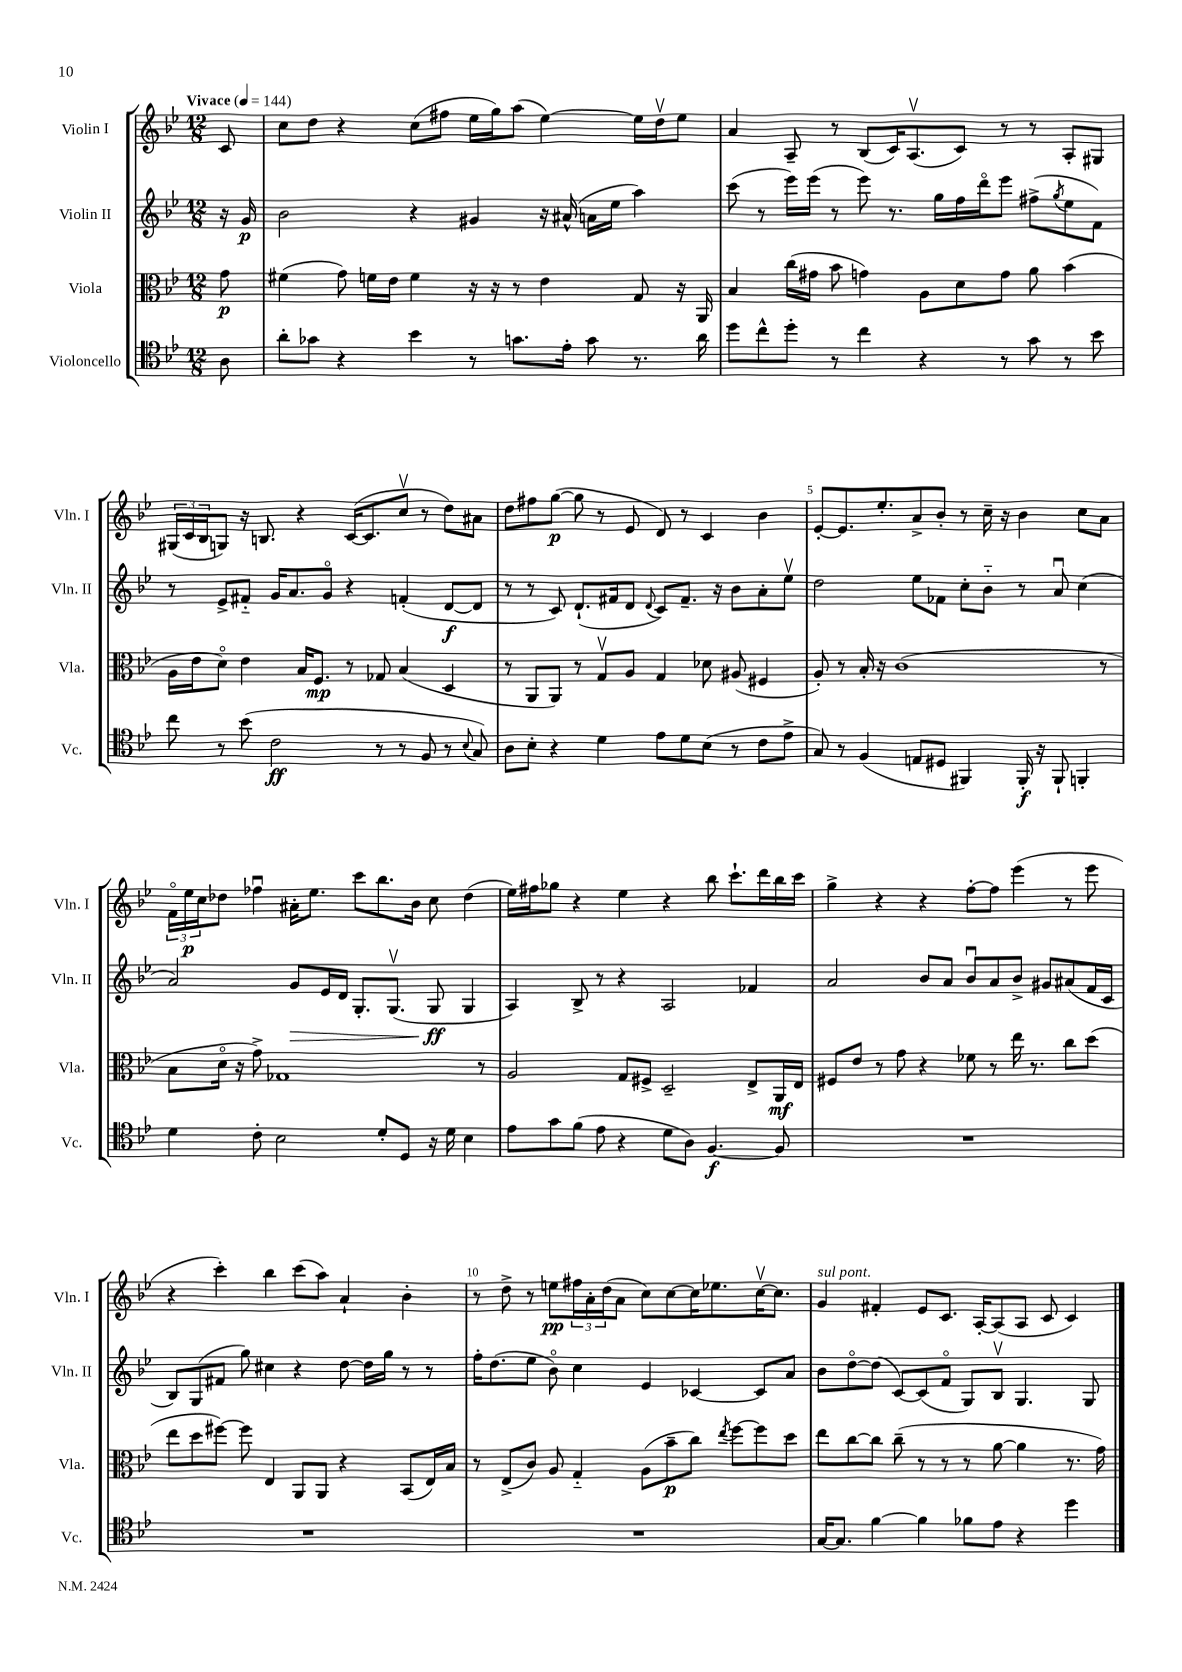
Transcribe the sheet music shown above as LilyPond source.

<<
\new StaffGroup <<
\new Staff = "s0" \with { instrumentName = "Violin I" shortInstrumentName = "Vln. I" } {
    \clef treble \key bes \major \numericTimeSignature \time 12/8 \partial 8 \tempo "Vivace" 4 = 144
    c'8 |
    c''8 d''8 r4 c''8( fis''8 ees''16 g''16) a''8( ees''4~) ees''16 d''16\upbow ees''8 |
    a'4 a8-- r8 bes8( c'16) a8.\upbow( c'8) r8 r8 a8-. gis8 |
    \tuplet 3/2 { gis16( c'16 bes16 } g8) r16 b8. r4 c'16~( c'8. c''8\upbow r8 d''8) ais'8 |
    d''8 fis''8 g''8~\p( g''8 r8 ees'8 d'8) r8 c'4 bes'4 |
    ees'8~-. ees'8. ees''8.-. a'8-> bes'8-. r8 c''16-- r16 bes'4 c''8 a'8 |
    \tuplet 3/2 { f'16\flageolet ees''16\p c''16 } des''8 fes''4\downbow ais'16-. ees''8. c'''8 bes''8. bes'16 c''8 des''4( |
    ees''16) fis''16 ges''8 r4 ees''4 r4 bes''8 c'''8.-! d'''16 bes''16 c'''16 |
    g''4-> r4 r4 f''8~-. f''8 ees'''4( r8 ees'''8 |
    r4 c'''4-.) bes''4 c'''8( a''8) a'4-! bes'4-. |
    r8 d''8-> r8 e''8\pp \tuplet 3/2 { fis''16 a'16-. d''16( } a'8 c''8) c''8~ c''16 ees''8. c''16~\upbow c''8. |
    g'4^\markup { \italic "sul pont." } fis'4-. ees'8 c'8. a16~-. a8( a8 c'8 c'4) \bar "|." |
}
\new Staff = "s1" \with { instrumentName = "Violin II" shortInstrumentName = "Vln. II" } {
    \clef treble \key bes \major \numericTimeSignature \time 12/8 \partial 8
    r16 g'16\p |
    bes'2 r4 gis'4 r16 ais'16-^( a'16 ees''16 a''4) |
    c'''8( r8 ees'''16) ees'''16( r8 ees'''8) r8. g''16 f''16 d'''16\flageolet ees'''8 fis''8->( \acciaccatura { g''8 } ees''8 f'8) |
    r8 ees'8-> fis'8-_ g'16 a'8. g'8\flageolet r4 f'4-.( d'8~\f d'8 |
    r8 r8 c'8) d'8.-!( fis'16 d'8 \appoggiatura { d'8 } c'8) fis'8.-- r16 bes'8 a'8-. ees''8\upbow |
    d''2 ees''8 fes'8 c''8-. bes'8-_ r8 a'8\downbow c''4( |
    a'2) g'8\> ees'16 d'16 g8.-. g8.\upbow( g8\ff\! g4 |
    a4) bes8-> r8 r4 a2 fes'4 |
    a'2 bes'8 a'8 bes'8\downbow a'8 bes'8-> gis'8 ais'8( f'16 c'16 |
    bes8) g8( fis'8 g''8) cis''4 r4 d''8~ d''16 g''16 r8 r8 |
    f''16-. d''8.( ees''8 bes'8\flageolet) c''4 ees'4 ces'4~ ces'8 a'8 |
    bes'8 d''8~\flageolet d''8( c'8~) c'8( f'8\flageolet g8) bes8\upbow g4. g8 \bar "|." |
}
\new Staff = "s2" \with { instrumentName = "Viola" shortInstrumentName = "Vla." } {
    \clef alto \key bes \major \numericTimeSignature \time 12/8 \partial 8
    g'8\p |
    fis'4( g'8) f'16 ees'16 f'4 r16 r16 r8 ees'4 g8 r16 a,16 |
    bes4 c''16( gis'16 bes'8 g'4) a8 d'8 g'8 a'8 bes'4( |
    a16 ees'16 d'8\flageolet) ees'4 bes16 f8.\mp r8 ges8 bes4( d4 |
    r8 a,8 a,8) r8 g8\upbow a8 g4 des'8 ais8( fis4 |
    a8-.) r8 bes16-. r16 c'1( r8 |
    bes8 d'16\flageolet r16 g'8->) ges1 r8 |
    a2 g8 fis8-> d2-- ees8-> a,16\mf ees16 |
    fis8 ees'8 r8 g'8 r4 fes'8 r8 ees''16 r8. c''8 d''8( |
    ees''8 d''8 fis''8~) fis''8 ees4 a,8 a,8 r4 bes,8( ees16) bes16 |
    r8 ees8->( c'8) a8 g4-_ a8( bes'8--\p c''8) \acciaccatura { ees''8 } f''8~ f''8 d''8 |
    ees''8 c''8~ c''8 c''8--( r8 r8 r8 a'8~ a'4 r8. g'16) \bar "|." |
}
\new Staff = "s3" \with { instrumentName = "Violoncello" shortInstrumentName = "Vc." } {
    \clef tenor \key bes \major \numericTimeSignature \time 12/8 \partial 8
    a8 |
    a'8-. ges'8 r4 bes'4 r8 g'8. ees'16-. g'8 r8. a'16 |
    d''8 c''8-^ d''8-. r8 c''4 r4 r8 g'8 r8 bes'8 |
    c''8 r8 bes'8( c'2\ff r8 r8 f8 r8 \appoggiatura { bes8 } g8) |
    a8 bes8-. r4 d'4 ees'8 d'8 bes8( r8 c'8 ees'8-> |
    g8) r8 f4( e8 dis8 fis,4) fis,16-.\f r16 fis,8-! f,4-. |
    d'4 c'8-. bes2 d'8-. d8 r16 d'16 bes4 |
    ees'8 g'8 f'8( ees'8 r4 d'8 a8) f4.~\f f8 |
    R1. |
    R1. |
    R1. |
    g16~ g8. f'4~ f'4 fes'8 ees'8 r4 d''4 \bar "|." |
}
>>
>>
\layout { \context { \Score \override BarNumber.break-visibility = ##(#f #t #t) barNumberVisibility = #(every-nth-bar-number-visible 5) } }
